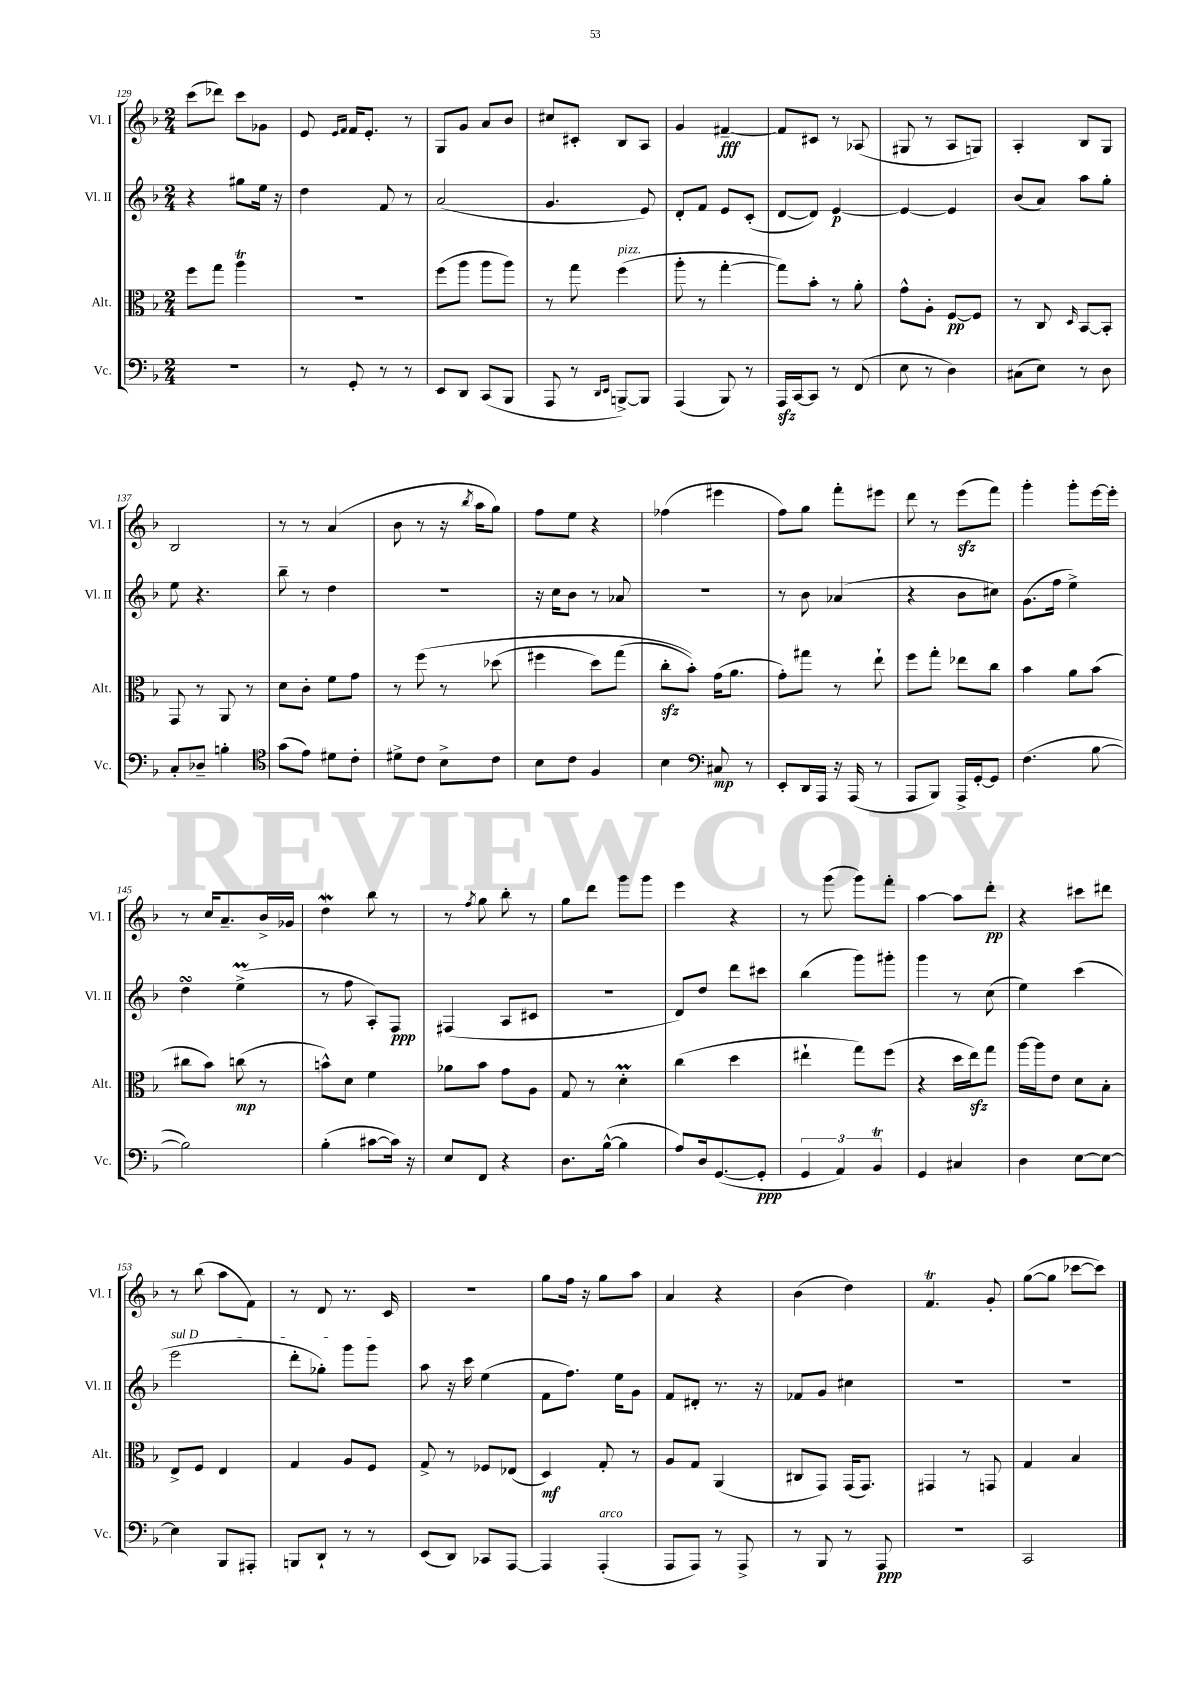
<<
\new StaffGroup <<
\new Staff = "s0" \with { instrumentName = "Vl. I" shortInstrumentName = "Vl. I" } {
    \clef treble \key f \major \numericTimeSignature \time 2/4
    c'''8( des'''8) c'''8 ges'8 |
    e'8 \grace { e'16 f'16 } f'16 e'8.-. r8 |
    g8 g'8 a'8 bes'8 |
    cis''8 cis'8-. bes8 a8 |
    g'4 fis'4~--\fff |
    fis'8 cis'8 r8 aes8( |
    gis8 r8 a8 g8) |
    a4-. bes8 g8 |
    bes2 |
    r8 r8 a'4( |
    bes'8 r8 r16 \acciaccatura { bes''8 } a''16 g''8) |
    f''8 e''8 r4 |
    fes''4( eis'''4 |
    f''8) g''8 f'''8-. eis'''8 |
    d'''8 r8 e'''8\sfz( f'''8) |
    g'''4-. g'''8-. e'''16~ e'''16-. |
    r8 c''16 a'8.-- bes'16-> ges'16 |
    d''4\mordent bes''8 r8 |
    r8 \acciaccatura { f''8 } g''8 bes''8-. r8 |
    g''8 d'''8 g'''8 g'''8 |
    e'''4 r4 |
    r8 g'''8( g'''8) f'''8-. |
    a''4~ a''8 d'''8-.\pp |
    r4 cis'''8 dis'''8 |
    r8 bes''8( a''8 f'8) |
    r8 d'8 r8. c'16 |
    R2 |
    g''8 f''16 r16 g''8 a''8 |
    a'4 r4 |
    bes'4( d''4) |
    f'4.\trill g'8-. |
    g''8~( g''8 ces'''8~ ces'''8) \bar "|." |
}
\new Staff = "s1" \with { instrumentName = "Vl. II" shortInstrumentName = "Vl. II" } {
    \clef treble \key f \major \numericTimeSignature \time 2/4
    r4 gis''8 e''16 r16 |
    d''4 f'8 r8 |
    a'2( |
    g'4. e'8) |
    d'8-. f'8 e'8 c'8-.( |
    d'8~ d'8) e'4~\p |
    e'4~ e'4 |
    bes'8( a'8) a''8 g''8-. |
    e''8 r4. |
    bes''8-- r8 d''4 |
    R2 |
    r16 c''16 bes'8 r8 aes'8 |
    R2 |
    r8 bes'8 aes'4( |
    r4 bes'8 cis''8) |
    g'8.( f''16 e''4->) |
    d''4\turn e''4->\prall( |
    r8 f''8 a8-.) f8\ppp |
    fis4( a8 cis'8 |
    r2 |
    d'8) d''8 d'''8 cis'''8 |
    bes''4( g'''8) gis'''8-. |
    g'''4 r8 c''8( |
    e''4) c'''4( |
    \once \override TextSpanner.bound-details.left.text = \markup { \italic "sul D" } e'''2\startTextSpan |
    d'''8-. ges''8-.) g'''8 g'''8\stopTextSpan |
    a''8 r16 c'''16 e''4( |
    f'8 f''8.) e''16 g'8 |
    f'8 dis'8-. r8. r16 |
    fes'8 g'8 cis''4 |
    R2 |
    R2 \bar "|." |
}
\new Staff = "s2" \with { instrumentName = "Alt." shortInstrumentName = "Alt." } {
    \clef alto \key f \major \numericTimeSignature \time 2/4
    f''8 g''8 a''4\trill |
    r2 |
    f''8( a''8 a''8 a''8) |
    r8 g''8 f''4^\markup { \italic "pizz." }( |
    a''8-. r8 g''4~-. |
    g''8) bes'8-. r8 a'8-. |
    g'8-^ a8-. f8~\pp f8 |
    r8 c8 \grace { d16 } bes,8~ bes,8-. |
    g,8 r8 a,8 r8 |
    d'8 c'8-. f'8 g'8 |
    r8 f''8\( r8 des''8( |
    fis''4 d''8) g''8( |
    c''8-.\sfz bes'8-.)\) g'16( a'8. |
    g'8-.) gis''8 r8 e''8-! |
    f''8 g''8-. ees''8 c''8 |
    bes'4 a'8 bes'8( |
    cis''8 bes'8) c''8\mp( r8 |
    b'8-^) d'8 f'4 |
    aes'8 bes'8 g'8 a8 |
    g8 r8 d'4-.\prall |
    c''4( d''4 |
    eis''4-! g''8) f''8( |
    r4 d''16 e''16\sfz) g''8 |
    a''16~ a''16 e'8 d'8 bes8-. |
    e8-> f8 e4 |
    g4 a8 f8 |
    g8-> r8 fes8 ees8( |
    d4\mf) g8-. r8 |
    a8 g8 a,4( |
    cis8 g,8) g,16( g,8.) |
    gis,4 r8 g,8 |
    g4 bes4 \bar "|." |
}
\new Staff = "s3" \with { instrumentName = "Vc." shortInstrumentName = "Vc." } {
    \clef bass \key f \major \numericTimeSignature \time 2/4
    R2 |
    r8 g,8-. r8 r8 |
    e,8 d,8 c,8( bes,,8 |
    a,,8 r8 \grace { d,16 e,16 } b,,8~->) b,,8 |
    a,,4( bes,,8) r8 |
    a,,16\sfz c,16~ c,8 r8 f,8( |
    e8 r8 d4) |
    cis8( e8) r8 d8 |
    c8-. des8-- b4-. |
    \clef tenor g'8( e'8) dis'8 c'8-. |
    dis'8-> c'8 bes8-> c'8 |
    bes8 c'8 f4 |
    bes4 \clef bass cis8\mp r8 |
    e,8-. d,16 a,,16 r16 a,,16( r8 |
    a,,8 bes,,8) a,,16-> g,16~-. g,8 |
    f4.( bes8~ |
    bes2) |
    bes4-.( cis'8~ cis'16) r16 |
    e8 f,8 r4 |
    d8. bes16~-^( bes4 |
    a8) d16 g,8.~( g,8-.\ppp |
    \tuplet 3/2 { g,4 a,4) bes,4\trill } |
    g,4 cis4 |
    d4 e8~ e8~ |
    e4 bes,,8 ais,,8-. |
    b,,8 d,8-! r8 r8 |
    e,8( d,8) ces,8 a,,8~ |
    a,,4 a,,4-.^\markup { \italic "arco" }( |
    a,,8 a,,8) r8 a,,8-> |
    r8 bes,,8 r8 a,,8\ppp |
    r2 |
    c,2 \bar "|." |
}
>>
>>
\layout { \context { \Score currentBarNumber = #129 } }
